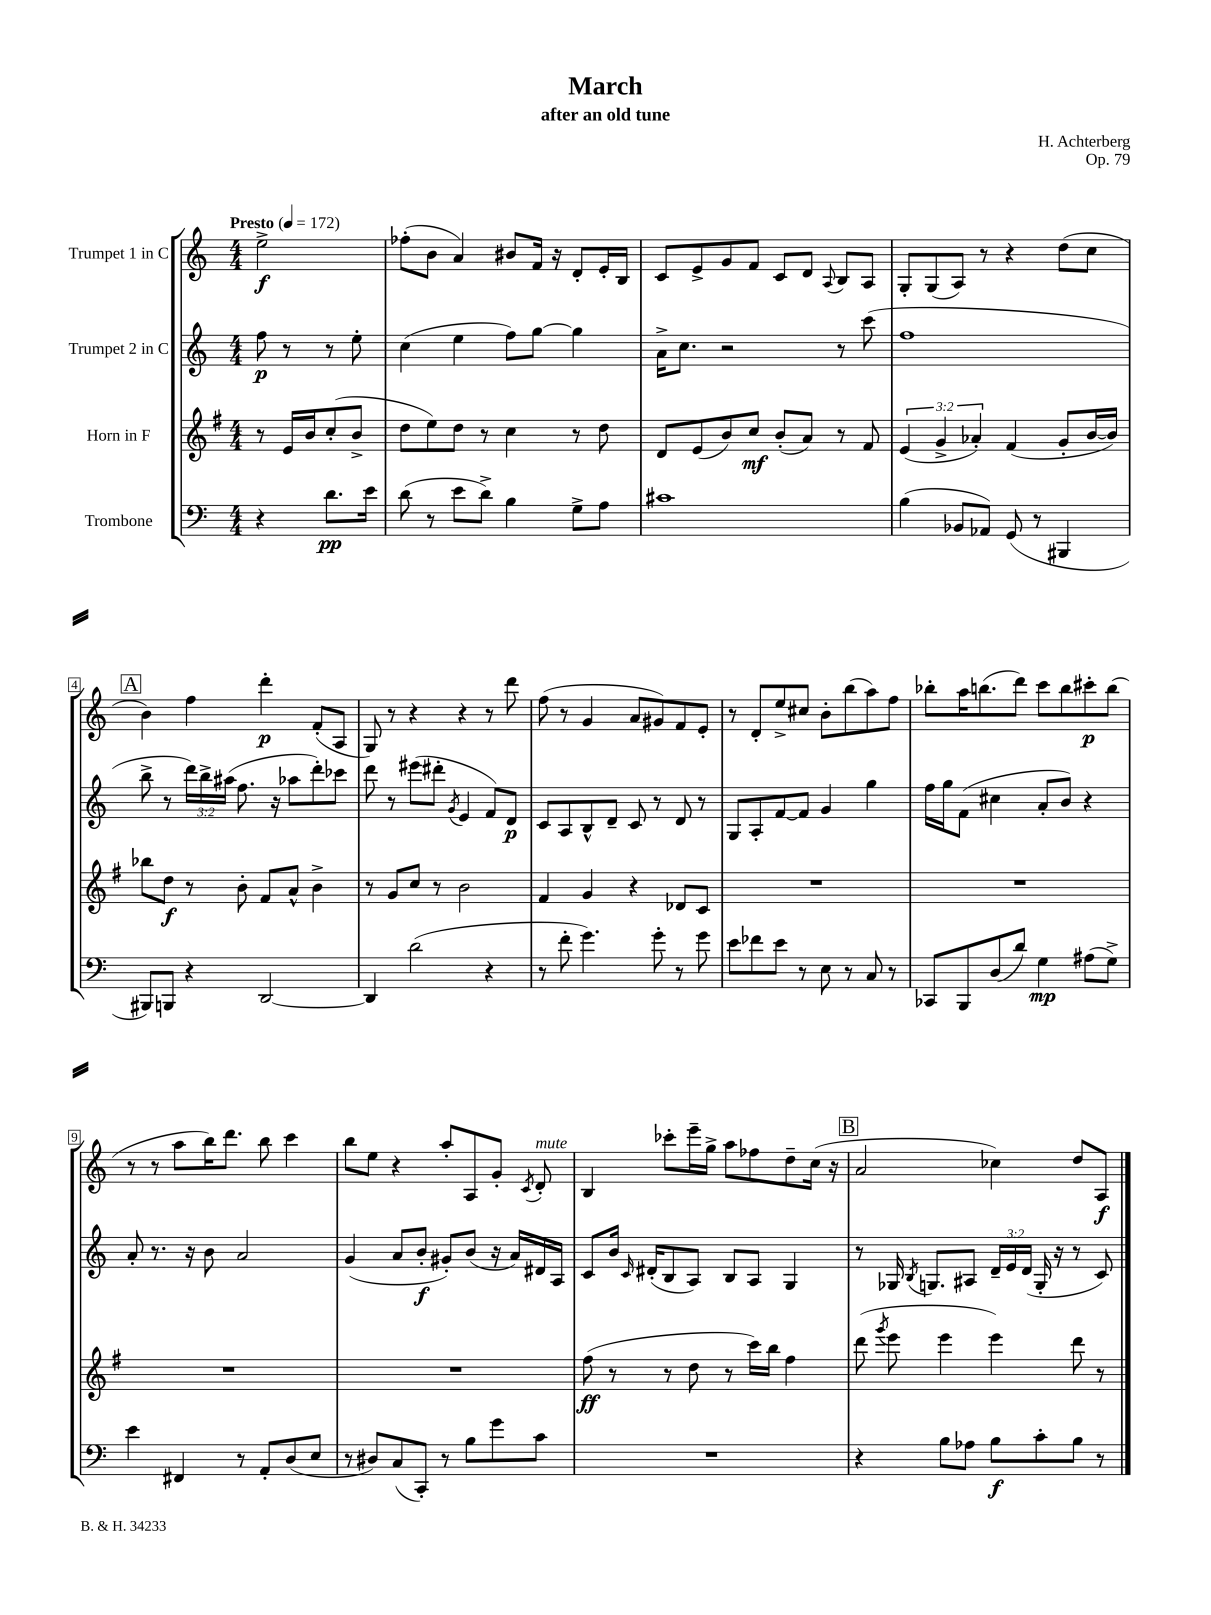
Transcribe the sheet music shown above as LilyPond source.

\header { title = "March" composer = "H. Achterberg" subtitle = "after an old tune" opus = "Op. 79" }
<<
\new StaffGroup <<
\new Staff = "s0" \with { instrumentName = "Trumpet 1 in C" } {
    \clef treble \key c \major \numericTimeSignature \time 4/4 \partial 2 \tempo "Presto" 4 = 172
    \autoBeamOff e''2->\f |
    fes''8[-.( b'8] a'4) bis'8[ f'16] r16 d'8[-. e'16-. b16] |
    c'8[ e'8-> g'8 f'8] c'8[ d'8] \appoggiatura { a8 } b8[ a8] |
    g8[-. g8( a8]) r8 r4 d''8[( c''8] |
    \mark \markup { \box "A" } b'4) f''4 d'''4-.\p f'8[-.( a8] |
    g8) r8 r4 r4 r8 d'''8 |
    f''8( r8 g'4 a'8[ gis'8) f'8 e'8]-. |
    r8 d'8[-. e''8-> cis''8] b'8[-. b''8( a''8) f''8] |
    bes''8[-. a''16 b''8.( d'''8]) c'''8[ b''8 cis'''8-.\p b''8]( |
    r8 r8 a''8[ b''16) d'''8.] b''8 c'''4 |
    b''8[ e''8] r4 a''8[-. a8 g'8]-. \acciaccatura { c'8 } d'8-.^\markup { \italic "mute" } |
    b4 ces'''8[-. e'''16-- g''16]-> a''8[ fes''8 d''8-- c''16]( r16 |
    \mark \markup { \box "B" } a'2 ces''4) d''8[ a8]\f \bar "|." |
}
\new Staff = "s1" \with { instrumentName = "Trumpet 2 in C" } {
    \clef treble \key c \major \numericTimeSignature \time 4/4 \override Staff.TupletNumber.text = #tuplet-number::calc-fraction-text \partial 2
    \autoBeamOff f''8\p r8 r8 e''8-. |
    c''4( e''4 f''8[) g''8]~ g''4 |
    a'16[-> c''8.] r2 r8 c'''8( |
    f''1 |
    \mark \markup { \box "A" } b''8-> r8 \tuplet 3/2 { d'''16[) b''16-> ais''16]( } f''8. r16 aes''8[ d'''8-.) ces'''8] |
    d'''8 r8 eis'''8[( dis'''8]-. \acciaccatura { g'8 } e'4 f'8[) d'8]\p |
    c'8[ a8 b8-^ d'8]-- c'8 r8 d'8 r8 |
    g8[ a8-. f'8~ f'8] g'4 g''4 |
    f''16[ g''16 f'8]( cis''4 a'8[-. b'8]) r4 |
    a'8-. r8. r16 b'8 a'2 |
    g'4( a'8[ b'8]-.\f gis'8[-.) b'8]( r16 a'16[) dis'16 a16] |
    c'8[ b'16] \grace { c'16 } dis'16[-.( b8 a8]) b8[ a8] g4 |
    \mark \markup { \box "B" } r8 ges16 \acciaccatura { b8 } g8.[ ais8] \tuplet 3/2 { d'16[-- e'16 d'16]( } g16-. r16 r8 c'8) \bar "|." |
}
\new Staff = "s2" \with { instrumentName = "Horn in F" } {
    \clef treble \key g \major \numericTimeSignature \time 4/4 \override Staff.TupletNumber.text = #tuplet-number::calc-fraction-text \partial 2
    \autoBeamOff r8 e'16[ b'16 c''8-.( b'8]-> |
    d''8[ e''8) d''8] r8 c''4 r8 d''8 |
    d'8[ e'8( b'8) c''8]\mf b'8[-.( a'8]) r8 fis'8 |
    \tuplet 3/2 { e'4( g'4-> aes'4-.) } fis'4( g'8[-. b'16~ b'16]) |
    \mark \markup { \box "A" } bes''8[ d''8]\f r8 b'8-. fis'8[ a'8]-^ b'4-> |
    r8 g'8[ c''8] r8 b'2 |
    fis'4 g'4 r4 des'8[ c'8] |
    R1 |
    R1 |
    R1 |
    R1 |
    fis''8\ff( r8 r8 d''8 r8 c'''16[) b''16] fis''4 |
    \mark \markup { \box "B" } d'''8( \acciaccatura { g'''8 } e'''8 e'''4 e'''4) d'''8 r8 \bar "|." |
}
\new Staff = "s3" \with { instrumentName = "Trombone" } {
    \clef bass \key c \major \numericTimeSignature \time 4/4 \partial 2
    \autoBeamOff r4 d'8.[\pp e'16] |
    d'8( r8 e'8[ d'8]->) b4 g8[-> a8] |
    cis'1 |
    b4( bes,8[ aes,8]) g,8( r8 bis,,4 |
    \mark \markup { \box "A" } bis,,8[) b,,8] r4 d,2~ |
    d,4 d'2( r4 |
    r8 f'8-. g'4.) g'8-. r8 g'8 |
    e'8[ fes'8 e'8] r8 e8 r8 c8 r8 |
    ces,8[ b,,8 d8( d'8]) g4\mp ais8[( g8]->) |
    e'4 fis,4 r8 a,8[-. d8( e8] |
    r8 dis8[) c8( c,8]-.) r8 b8[ g'8 c'8] |
    R1 |
    \mark \markup { \box "B" } r4 b8[ aes8] b8[\f c'8-. b8] r8 \bar "|." |
}
>>
>>
\layout { \context { \Score \override BarNumber.stencil = #(make-stencil-boxer 0.1 0.3 ly:text-interface::print) } }
